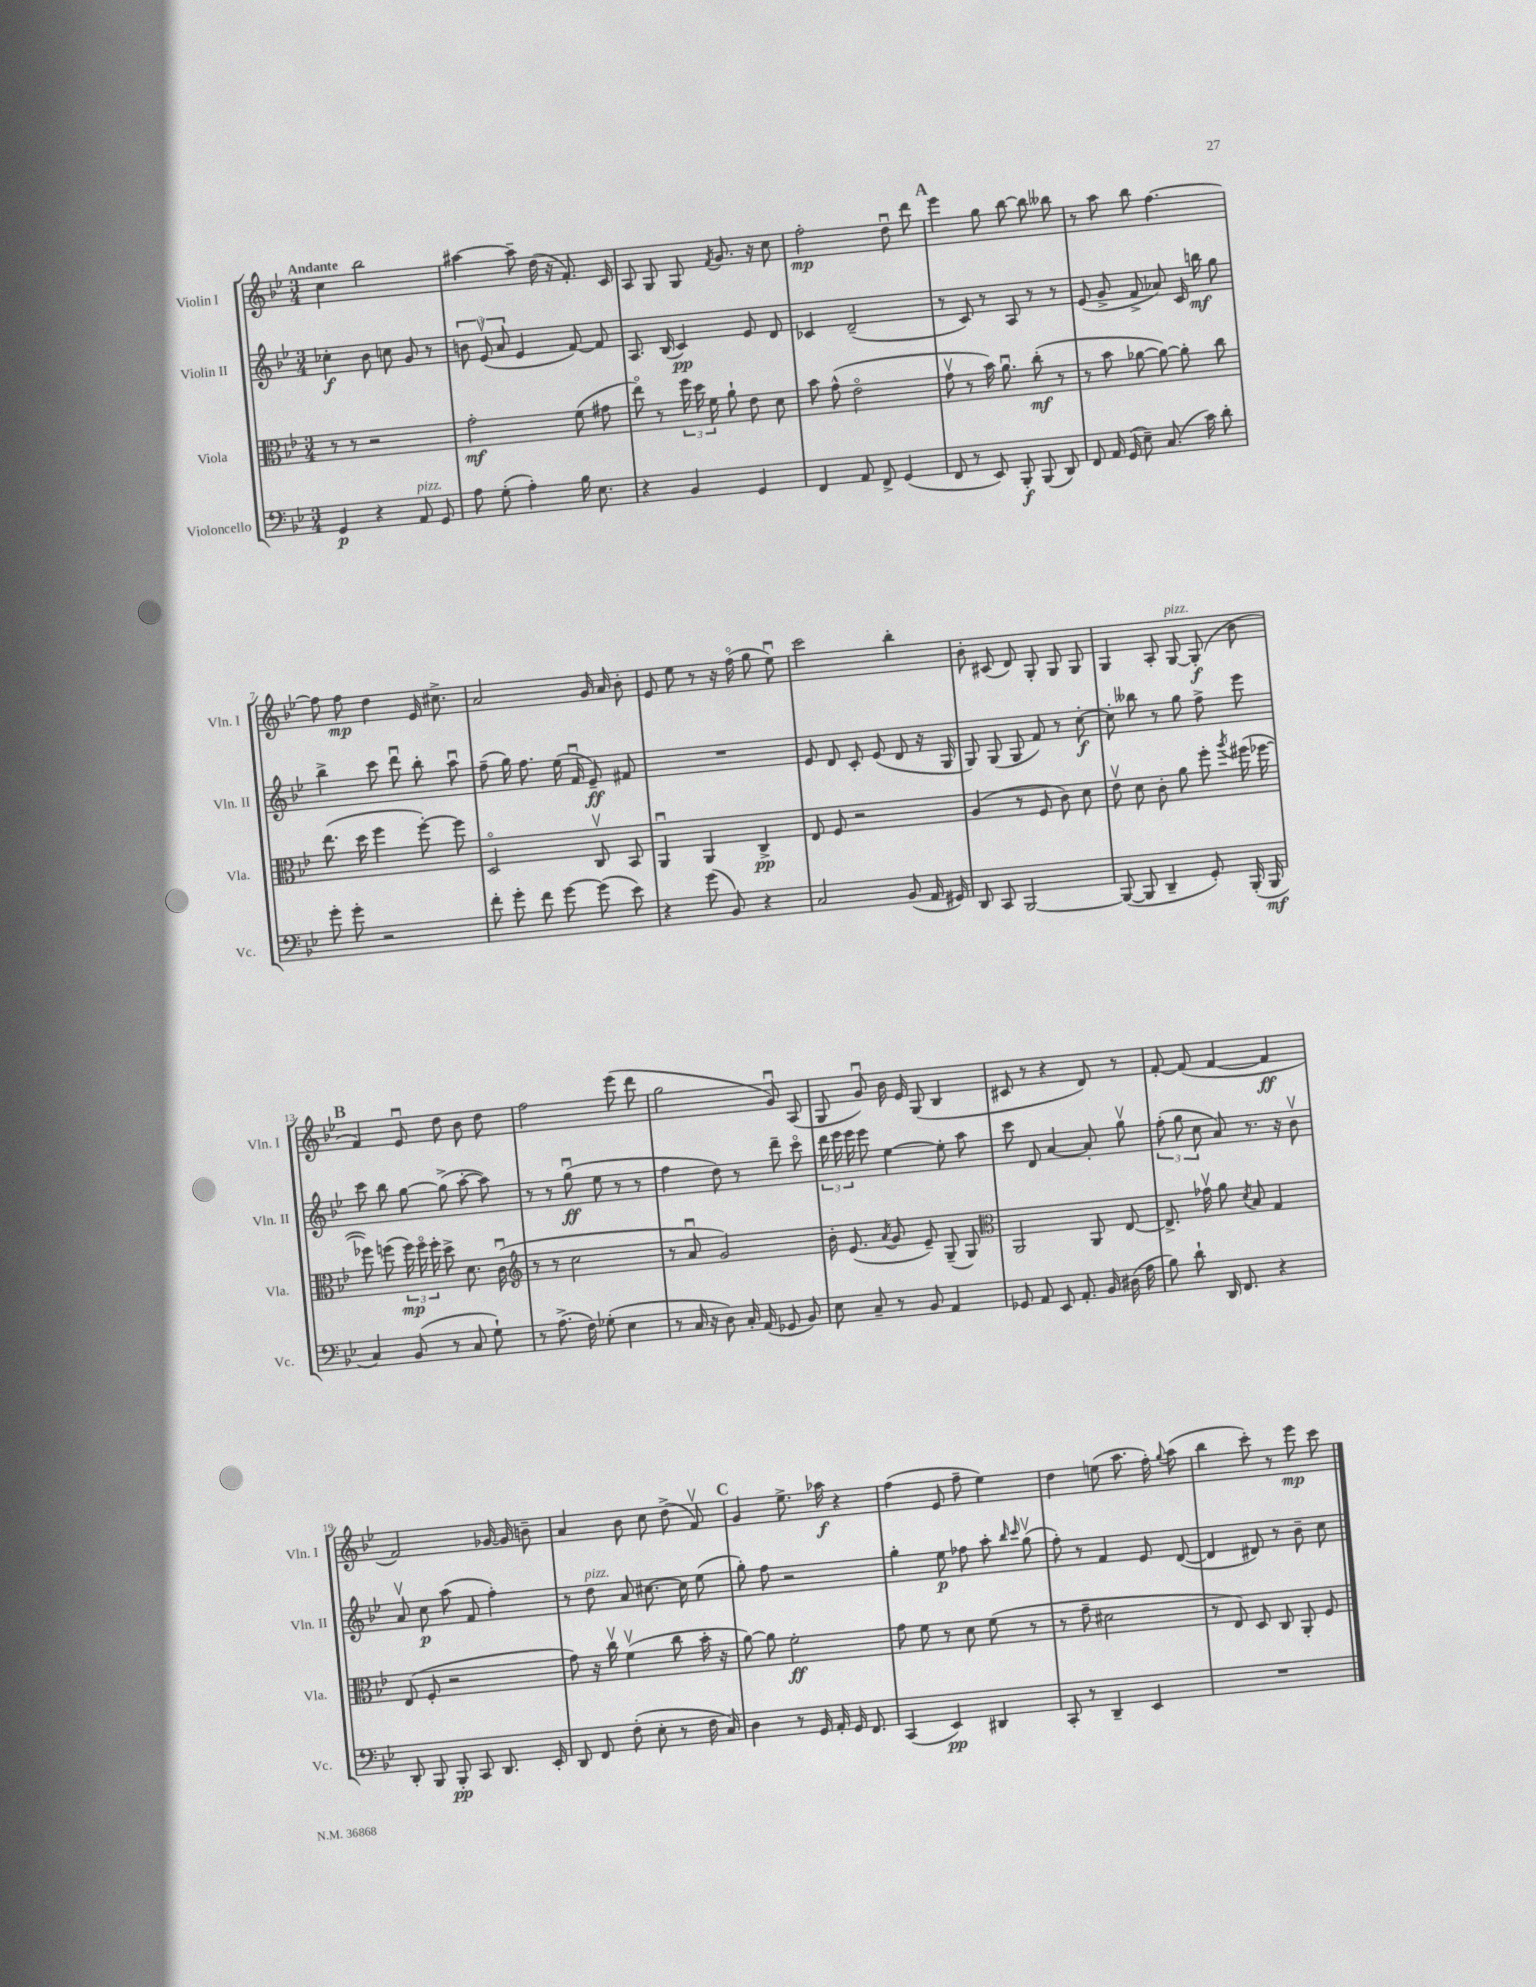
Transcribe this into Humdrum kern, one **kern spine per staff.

**kern	**dynam	**kern	**dynam	**kern	**dynam	**kern	**dynam
*part4	*part4	*part3	*part3	*part2	*part2	*part1	*part1
*staff4	*staff4	*staff3	*staff3	*staff2	*staff2	*staff1	*staff1
*I"Violoncello	*	*I"Viola	*	*I"Violin II	*	*I"Violin I	*
*I'Vc.	*	*I'Vla.	*	*I'Vln. II	*	*I'Vln. I	*
*clefF4	*	*clefC3	*	*clefG2	*	*clefG2	*
*k[b-e-]	*	*k[b-e-]	*	*k[b-e-]	*	*k[b-e-]	*
*M3/4	*	*M3/4	*	*M3/4	*	*M3/4	*
=1	=1	=1	=1	=1	=1	=1	=1
!	!	!	!	!	!	!LO:TX:a:B:t=Andante	!
4GG/	p	8r	.	4cc-X'\	f	4cc\	.
.	.	8r	.	.	.	.	.
4r	.	2r	.	8b-\	.	2bb-\	.
.	.	.	.	8ccn\	.	.	.
!LO:TX:a:i:t=pizz.	!	!	!	!	!	!	!
8AA/	.	.	.	8g/	.	.	.
8GG/	.	.	.	8r	.	.	.
=2	=2	=2	=2	=2	=2	=2	=2
8A\	.	2g'\	mf	12bn\	.	[4aa#X\	.
.	.	.	.	(12e-v/	.	.	.
(8G'\	.	.	.	.	.	.	.
.	.	.	.	12a/	.	.	.
4A'\)	.	.	.	4e-/	.	8aa#~\]	.
.	.	.	.	.	.	(16dd\	.
.	.	.	.	.	.	16r	.
16B-\	.	(8f\	.	[8f/)	.	8.f'/)	.
8.E-\	.	.	.	.	.	.	.
.	.	8g#X\	.	8f/]	.	.	.
.	.	.	.	.	.	16c/	.
=3	=3	=3	=3	=3	=3	=3	=3
4r	.	8ee-\)	.	8.A/	.	8A/	.
.	.	8r	.	.	.	8G/	.
.	.	.	.	(16B-/	.	.	.
4BB-/	.	24ff\	.	4c/)	pp	8G/	.
.	.	24dd\	.	.	.	.	.
.	.	24f\	.	.	.	.	.
.	.	.	.	.	.	8qf/	.
.	.	8a`\	.	.	.	8.g/	.
4GG/	.	8e-\	.	8e-/	.	.	.
.	.	.	.	.	.	16r	.
.	.	8d\	.	8d/	.	8cc\	.
=4	=4	=4	=4	=4	=4	=4	=4
4FF/	.	8b-\	.	4c-X/	.	2ff'\	mp
.	.	(8g^^\	.	.	.	.	.
8AA/	.	2e-\	.	(2d~/	.	.	.
8FF^/	.	.	.	.	.	.	.
(4GG/	.	.	.	.	.	8ddu\	.
.	.	.	.	.	.	8ddd\	.
!!LO:REH:place=s1:t=A
=5	=5	=5	=5	=5	=5	=5	=5
8FF/	.	8gv\	.	8r	.	4eee-\	.
8r	.	8r	.	8c/)	.	.	.
8EE-/)	.	16b-\)	.	8r	.	8gg\	.
.	.	8.au\	.	.	.	.	.
8BBB-'/	f	.	.	8A/	.	[8bb-\	.
(8BBB-/	.	(8cc'\	mf	8r	.	8bb-\]	.
8DD/)	.	8r	.	8r	.	8bb--X\	.
=6	=6	=6	=6	=6	=6	=6	=6
8FF/	.	8r	.	(8e-/	.	8r	.
16AA/	.	8b-\	.	8g^/	.	8aa\	.
(16GG/	.	.	.	.	.	.	.
8E-~\)	.	[8a-X\	.	8f^/	.	8bb-\	.
(8.C/	.	8a-\_)	.	8a-X/)	.	[4.ff\	.
.	.	8a-'\]	.	16c/	.	.	.
16c\)	.	.	.	16bbn\	mf	.	.
8d'\	.	8cc\	.	8gg\	.	.	.
!!LO:LB:g=z
=7	=7	=7	=7	=7	=7	=7	=7
8g'\	.	(8.ee-\	.	4bb-^\	.	8ff\]	.
8g'\	.	.	.	.	.	8ff\	mp
.	.	16dd\	.	.	.	.	.
2r	.	4ff\	.	8ccc\	.	4dd\	.
.	.	.	.	8dddu\	.	.	.
.	.	[8ff'\)	.	8bb-'\	.	16e-/	.
.	.	.	.	.	.	8.cc#X^\	.
.	.	8ff\]	.	8aau\	.	.	.
=8	=8	=8	=8	=8	=8	=8	=8
8f'\	.	2D/	.	(8ff~\	.	2a/	.
8g'\	.	.	.	16gg\)	.	.	.
.	.	.	.	8.ff\	.	.	.
8f\	.	.	.	.	.	.	.
[8g\	.	.	.	(16ee-\	.	.	.
.	.	.	.	16fu/	.	.	.
(8g\]	.	8Cv/	.	8e-~/)	ff	16g/	.
.	.	.	.	.	.	16a/	.
8e-\)	.	8BB-/	.	8f#X/	.	8b-'\	.
=9	=9	=9	=9	=9	=9	=9	=9
4r	.	4AAu/	.	2.r	.	8e-/	.
.	.	.	.	.	.	8ee-\	.
(8g\	.	4AA/	.	.	.	8r	.
8BB-/)	.	.	.	.	.	16r	.
.	.	.	.	.	.	(16ff\	.
4r	.	4C^/	pp	.	.	8gg\	.
.	.	.	.	.	.	8ee-u\)	.
=10	=10	=10	=10	=10	=10	=10	=10
2C/	.	8E-/	.	8e-/	.	2ccc\	.
.	.	8F/	.	8d/	.	.	.
.	.	2r	.	8c'/	.	.	.
.	.	.	.	(8e-/	.	.	.
(8BB-/	.	.	.	8d/	.	4bb-'\	.
16AA/	.	.	.	16r	.	.	.
16GG#X/)	.	.	.	16G/	.	.	.
=11	=11	=11	=11	=11	=11	=11	=11
8DD/	.	(4A/	.	8G/)	.	8b-'\	.
8CC/	.	.	.	(8G/	.	(8c#X/	.
[2BBB-/	.	8r	.	8G/	.	8d/)	.
.	.	8F/	.	8f/)	.	8G'/	.
.	.	8c\)	.	8r	.	8G/	.
.	.	8d\	.	[8cc'\	f	8G/	.
=12	=12	=12	=12	=12	=12	=12	=12
(8BBB-/_	.	8e-v\	.	8cc'\]	.	4G/	.
8BBB-/]	.	8d\	.	8bb--X\	.	.	.
4DD~/	.	8c'\	.	8r	.	8A'/	.
!	!	!	!	!	!	!LO:TX:a:i:t=pizz.	!
.	.	8a\	.	8gg\	.	[8G/	.
8GG'/)	.	8ff'\	.	8ff^\	.	(8G'/]	f
.	.	8qaa/	.	.	.	.	.
(16BBB-'/	.	(16ff#X\	.	8eee-\	.	8b-\	.
16BBB-/	mf	[16ff-X\	.	.	.	.	.
!!LO:LB:g=z
!!LO:REH:place=s1:t=B
=13	=13	=13	=13	=13	=13	=13	=13
4C/)	.	8ff-X\])	.	8ccc\	.	4f/)	.
.	.	(8ffn\	.	8bb-\	.	.	.
(8BB-/	.	24ff\)	mp	[8gg\	.	8e-u/	.
.	.	24ff\	.	.	.	.	.
.	.	24ff'\	.	.	.	.	.
8r	.	8dd^\	.	(8gg^\]	.	8dd\	.
8C/	.	8.d\	.	[8aa'\	.	8b-\	.
8G`\)	.	.	.	8aa\])	.	8dd\	.
.	.	(16cu\	.	.	.	.	.
=14	=14	=14	=14	=14	=14	=14	=14
*	*	*clefG2	*	*	*	*	*
8r	.	8r	.	8r	.	2ff\	.
(8.A^\	.	8r	.	8r	.	.	.
.	.	2cc\	.	(8ggu\	ff	.	.
16F\)	.	.	.	.	.	.	.
(8G-X'\	.	.	.	8ee-\	.	.	.
4E-\	.	.	.	8r	.	(8eee-\	.
.	.	.	.	8r	.	8ddd\	.
=15	=15	=15	=15	=15	=15	=15	=15
8r	.	8r	.	4ff\	.	2gg\	.
16C/	.	8au/	.	.	.	.	.
16r	.	.	.	.	.	.	.
8D\)	.	2g/)	.	8dd\)	.	.	.
16C'/	.	.	.	8r	.	.	.
(16AA/	.	.	.	.	.	.	.
8GG-X/	.	.	.	8ddd~\	.	8gu/)	.
8BB-/)	.	.	.	8ccc\	.	(8A/	.
=16	=16	=16	=16	=16	=16	=16	=16
8E-\	.	16b-'\	.	24ddd\	.	8G/	.
.	.	.	.	24eee-\	.	.	.
.	.	(8.e-/	.	.	.	.	.
.	.	.	.	24eee-\	.	.	.
8C~/	.	.	.	8eee-\	.	8gu/)	.
.	.	8qa/	.	.	.	.	.
8r	.	8g/	.	[4ee-\	.	16b-\	.
.	.	.	.	.	.	16e-/	.
8BB-/	.	8e-~/)	.	.	.	(8G/	.
4AA/	.	(8G~/	.	8ee-'\]	.	4B-/	.
.	.	8G/)	.	8aa\	.	.	.
=17	=17	=17	=17	=17	=17	=17	=17
*	*	*clefC3	*	*	*	*	*
8GG-X/	.	2AA/	.	8ccc\	.	8c#X/	.
8AA/	.	.	.	8d/	.	8r	.
8EE-/	.	.	.	[4a/	.	4r	.
8.AA'/	.	.	.	.	.	.	.
.	.	8AA/	.	8a'/]	.	8d/)	.
16BB-/	.	.	.	.	.	.	.
(16D#X\	.	[8E-/	.	8ggv\	.	8r	.
16A\	.	.	.	.	.	.	.
=18	=18	=18	=18	=18	=18	=18	=18
8B-\)	.	8.E-^/]	.	(12ff'\	.	[8f'/	.
.	.	.	.	12gg\	.	.	.
8d`\	.	.	.	.	.	(8f/]	.
.	.	.	.	12cc\	.	.	.
.	.	16g-Xv\	.	.	.	.	.
16DD/	.	8a\	.	8a/)	.	[4f/	.
8.FF/	.	.	.	.	.	.	.
.	.	8qd/	.	.	.	.	.
.	.	8B-/	.	8.r	.	.	.
4r	.	4G/	.	.	.	4f/]	ff
.	.	.	.	16r	.	.	.
.	.	.	.	8b-v\	.	.	.
!!LO:LB:g=z
=19	=19	=19	=19	=19	=19	=19	=19
8DD'/	.	(8E-/	.	8av/	.	2f/)	.
8BBB-/	.	8F'/	.	8cc\	p	.	.
8BBB-'/	pp	2r	.	(8aa\	.	.	.
8CC/	.	.	.	8f/	.	.	.
8.DD/	.	.	.	4ff'\)	.	[16g-X/	.
.	.	.	.	.	.	16g-/]	.
.	.	.	.	.	.	8bn~\	.
16EE-'/	.	.	.	.	.	.	.
=20	=20	=20	=20	=20	=20	=20	=20
8DD/	.	8g\)	.	8r	.	4a/	.
!	!	!	!	!LO:TX:a:i:t=pizz.	!	!	!
8FF/	.	16r	.	8dd\	.	.	.
.	.	16ccv\	.	.	.	.	.
(8F'\	.	(4fv\	.	8a/	.	8b-\	.
8E-'\	.	.	.	[8.cc#X\	.	8cc\	.
8r	.	8cc\	.	.	.	(8dd^\	.
.	.	.	.	16cc#\]	.	.	.
16F\	.	16b-'\	.	(8ee-\	.	8fv/)	.
16C/)	.	16r	.	.	.	.	.
!!LO:REH:place=s1:t=C
=21	=21	=21	=21	=21	=21	=21	=21
4D\	.	[8a\)	.	8gg'\)	.	4g/	.
.	.	8a\]	.	8ff\	.	.	.
8r	.	2f'\	ff	2r	.	8.ee-^\	.
16GG/	.	.	.	.	.	.	.
16AA'/	.	.	.	.	.	16aa-X\	f
16GG/	.	.	.	.	.	4r	.
8.FF/	.	.	.	.	.	.	.
=22	=22	=22	=22	=22	=22	=22	=22
(4CC/	.	8g\	.	4gg'\	.	(4ff\	.
.	.	8f\	.	.	.	.	.
4EE-/)	pp	8r	.	8ee-\	p	8e-/	.
.	.	8d\	.	8ff-X\	.	8ff~\	.
4DD#X/	.	(8f\	.	8aa'\	.	4ee-\)	.
.	.	.	.	16qqbb-/	.	.	.
.	.	.	.	16qqccc/	.	.	.
.	.	8r	.	(8ggv\	.	.	.
=23	=23	=23	=23	=23	=23	=23	=23
8CC'/	.	8r	.	8ff'\)	.	4dd\	.
8r	.	8g~\	.	8r	.	.	.
4DD~/	.	2d#X\	.	4f/	.	(8een\	.
.	.	.	.	.	.	8.aa\	.
4EE-/	.	.	.	8e-/	.	.	.
.	.	.	.	.	.	16ff'\)	.
.	.	.	.	.	.	8qqgg/	.
.	.	.	.	([8d/	.	(8aa\	.
=24	=24	=24	=24	=24	=24	=24	=24
2.r	.	8r	.	4d/]	.	4bb-\	.
.	.	8E-/)	.	.	.	.	.
.	.	8D/	.	8d#X/)	.	8ccc'\)	.
.	.	8C/	.	8r	.	8r	.
.	.	8AA'/	.	8b-~\	.	8eee-\	mp
.	.	8F/	.	8cc\	.	8ccc\	.
==	==	==	==	==	==	==	==
*-	*-	*-	*-	*-	*-	*-	*-
